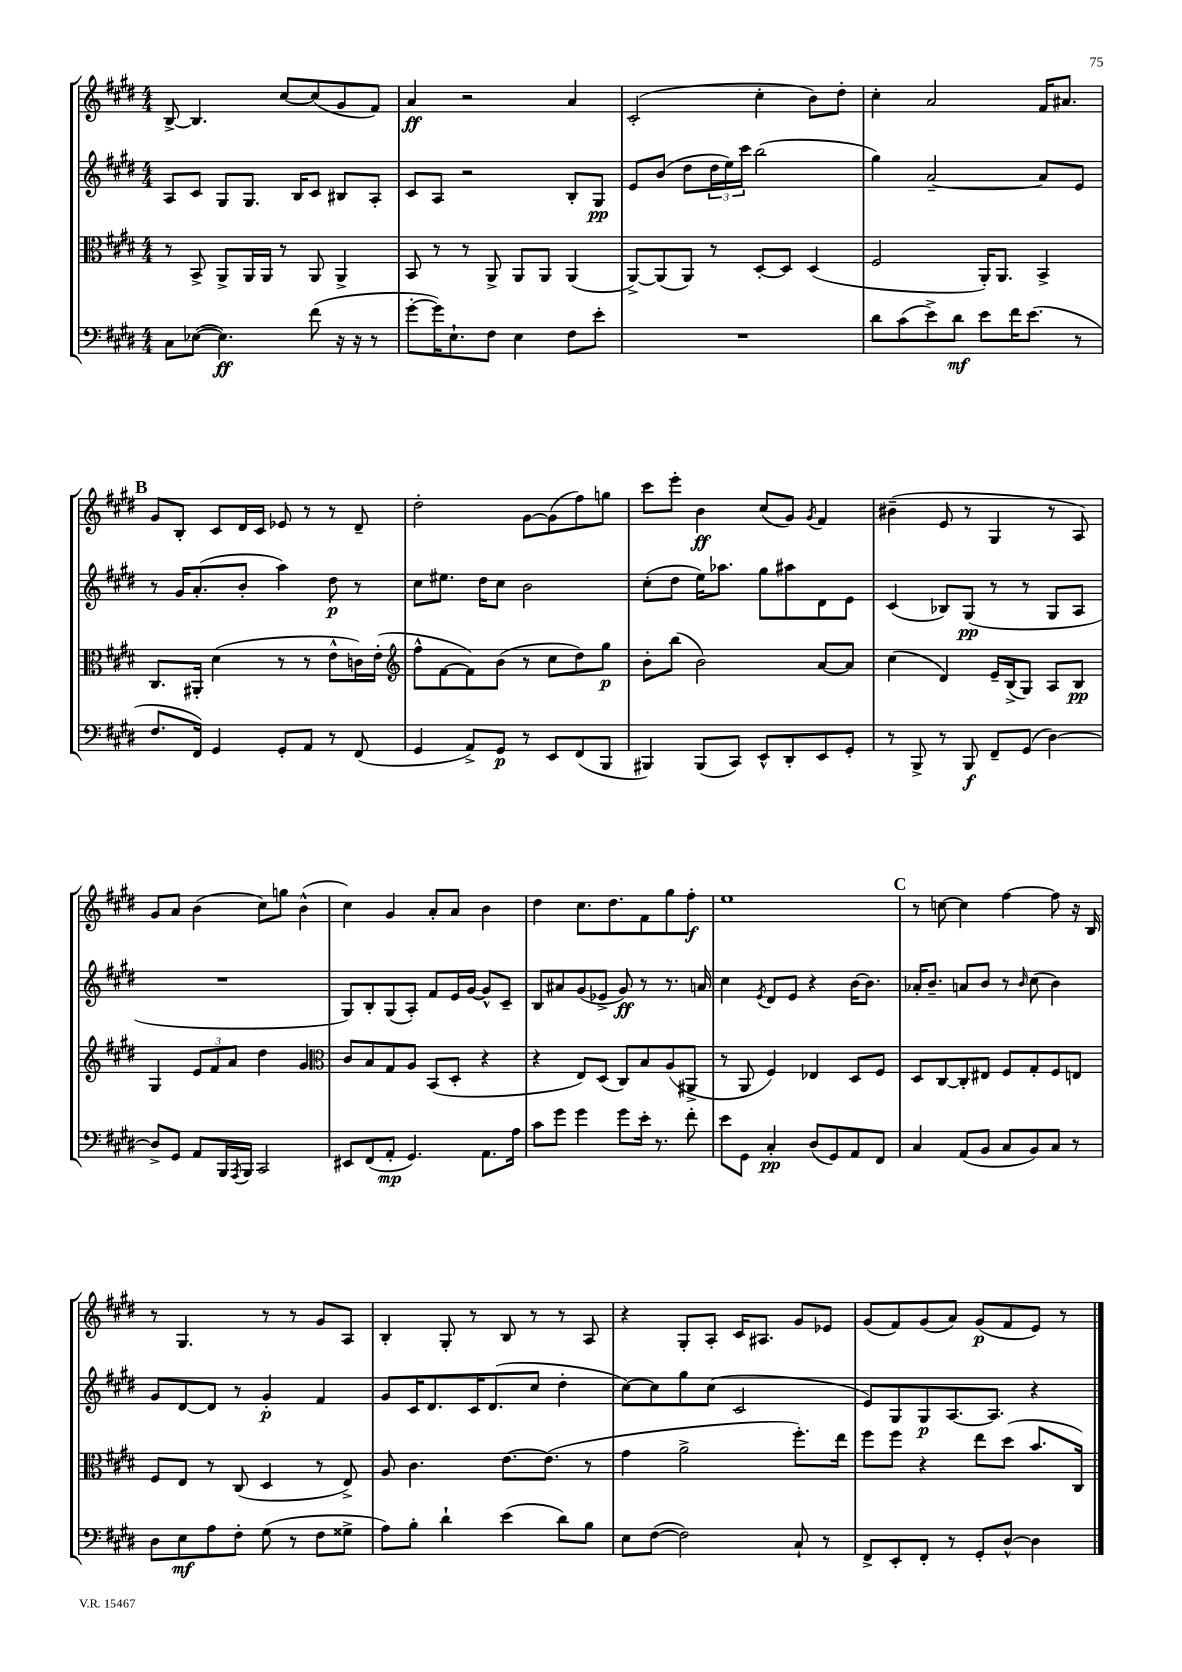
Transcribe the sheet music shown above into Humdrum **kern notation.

**kern	**dynam	**kern	**dynam	**kern	**dynam	**kern	**dynam
*part4	*part4	*part3	*part3	*part2	*part2	*part1	*part1
*staff4	*staff4	*staff3	*staff3	*staff2	*staff2	*staff1	*staff1
*clefF4	*	*clefC3	*	*clefG2	*	*clefG2	*
*k[f#c#g#d#]	*	*k[f#c#g#d#]	*	*k[f#c#g#d#]	*	*k[f#c#g#d#]	*
*M4/4	*	*M4/4	*	*M4/4	*	*M4/4	*
=9	=9	=9	=9	=9	=9	=9	=9
8C#\L	.	8r	.	8A/L	.	[8B^/	.
([8E-X\J	.	8BB^/	.	8c#/J	.	4.B/]	.
4.E-\])	ff	8AA^/L	.	8G#/L	.	.	.
.	.	16AA/L	.	8.G#/J	.	.	.
.	.	16AA/JJ	.	.	.	.	.
.	.	8r	.	.	.	[8cc#/L	.
.	.	.	.	16B/KL	.	.	.
(8f#\	.	8AA/	.	8c#/J	.	(8cc#/]	.
16r	.	4AA^/	.	8B#X/L	.	8g#/	.
16r	.	.	.	.	.	.	.
8r	.	.	.	8A'/J	.	8f#/J)	.
=10	=10	=10	=10	=10	=10	=10	=10
[8g#'\L	.	8BB/	.	8c#/L	.	4a/	ff
16g#\K])	.	8r	.	8A/J	.	.	.
8.E`\	.	.	.	.	.	.	.
.	.	8r	.	2r	.	2r	.
8F#\J	.	8AA^/	.	.	.	.	.
4E\	.	8AA/L	.	.	.	.	.
.	.	8AA/J	.	.	.	.	.
8F#\L	.	(4AA/	.	8B'/L	.	4a/	.
8e'\J	.	.	.	8G#/J	pp	.	.
=11	=11	=11	=11	=11	=11	=11	=11
1r	.	[8AA^/L)	.	8e/L	.	(2c#'/	.
.	.	(8AA/]	.	(8b/J	.	.	.
.	.	8AA/J)	.	8dd#\L	.	.	.
.	.	8r	.	24dd#\L	.	.	.
.	.	.	.	24ee\)	.	.	.
.	.	.	.	24ccc#\JJ	.	.	.
.	.	[8D#'/L	.	(2bb\	.	4cc#'\	.
.	.	8D#/J]	.	.	.	.	.
.	.	(4D#/	.	.	.	8b\L)	.
.	.	.	.	.	.	8dd#'\J	.
=12	=12	=12	=12	=12	=12	=12	=12
8d#\L	.	2F#/	.	4gg#\)	.	4cc#'\	.
(8c#\	.	.	.	.	.	.	.
8e^\)	.	.	.	[2a~/	.	2a/	.
8d#\J	mf	.	.	.	.	.	.
8e\L	.	16AA'/KL)	.	.	.	.	.
.	.	8.AA/J	.	.	.	.	.
16f#\K	.	.	.	.	.	.	.
(8.e\J	.	.	.	.	.	.	.
.	.	4BB^/	.	8a/L]	.	16f#/KL	.
.	.	.	.	.	.	8.a#X/J	.
8r	.	.	.	8e/J	.	.	.
!!LO:LB:g=z
!!LO:REH:place=s1:t=B
=13	=13	=13	=13	=13	=13	=13	=13
8.F#/L	.	8.C#/L	.	8r	.	8g#/L	.
.	.	.	.	16g#/KL	.	8B'/J	.
16FF#/Jk)	.	16AA#X'/Jk	.	(8.a'/	.	.	.
4GG#/	.	(4d#\	.	.	.	8c#/L	.
.	.	.	.	8b'/J	.	16d#/L	.
.	.	.	.	.	.	16c#/JJ	.
8GG#'/L	.	8r	.	4aa\)	.	8e-X/	.
8AA/J	.	8r	.	.	.	8r	.
8r	.	8e^^\L	.	8dd#\	p	8r	.
(8FF#/	.	16cn\L)	.	8r	.	8d#~/	.
.	.	(16e'\JJ	.	.	.	.	.
=14	=14	=14	=14	=14	=14	=14	=14
*	*	*clefG2	*	*	*	*	*
4GG#/	.	8ff#^^\L	.	8cc#\L	.	2dd#'\	.
.	.	[8f#\	.	8.ee#X\J	.	.	.
8AA^/L)	.	8f#\])	.	.	.	.	.
.	.	.	.	16dd#\KL	.	.	.
8GG#/J	p	(8b\J	.	8cc#\J	.	.	.
8r	.	8r	.	2b\	.	[8g#\L	.
8EE/L	.	8cc#\L	.	.	.	(8g#\]	.
(8FF#/	.	8dd#\)	.	.	.	8ff#\)	.
8BBB/J	.	8gg#\J	p	.	.	8ggn\J	.
=15	=15	=15	=15	=15	=15	=15	=15
4BBB#X/)	.	8b'\L	.	(8cc#'\L	.	8ccc#\L	.
.	.	(8bb\J	.	8dd#\J	.	8eee'\J	.
(8BBB#/L	.	2b\)	.	16ee\KL)	.	4b\	ff
.	.	.	.	8.aa-X\J	.	.	.
8CC#/J)	.	.	.	.	.	.	.
8EE^^/L	.	.	.	8gg#\L	.	(8cc#/L	.
8DD#'/	.	.	.	8aa#X\	.	8g#/J)	.
.	.	.	.	.	.	8qg#/	.
8EE/	.	[8a/L	.	8d#\	.	4f#/	.
8GG#'/J	.	8a/J]	.	8e\J	.	.	.
=16	=16	=16	=16	=16	=16	=16	=16
8r	.	(4cc#\	.	(4c#/	.	(4b#X~\	.
8BBB^/	.	.	.	.	.	.	.
8r	.	4d#/)	.	8B-X/L)	.	8e/	.
8BBB/	f	.	.	(8G#/J	pp	8r	.
8FF#~/L	.	16e~/LL	.	8r	.	4G#/	.
.	.	(16B^/J	.	.	.	.	.
(8GG#/J	.	8G#/J)	.	8r	.	.	.
[4D#\)	.	8A/L	.	8G#/L	.	8r	.
.	.	8B/J	pp	8A/J	.	8A/)	.
!!LO:LB:g=z
=17	=17	=17	=17	=17	=17	=17	=17
8D#^/L]	.	4G#/	.	1r	.	8g#/L	.
8GG#/J	.	.	.	.	.	8a/J	.
8AA/L	.	12e/L	.	.	.	(4b\	.
.	.	12f#/	.	.	.	.	.
16BBB/L	.	.	.	.	.	.	.
.	.	12a/J	.	.	.	.	.
8qAAA/	.	.	.	.	.	.	.
16BBB/JJ	.	.	.	.	.	.	.
2CC#/	.	4dd#\	.	.	.	8cc#\L)	.
.	.	.	.	.	.	8ggn\J	.
.	.	4g#/	.	.	.	(4b^^\	.
=18	=18	=18	=18	=18	=18	=18	=18
*	*	*clefC3	*	*	*	*	*
8EE#X/L	.	8c#/L	.	8G#/L)	.	4cc#\)	.
(8FF#/	.	8B/	.	8B'/	.	.	.
8AA'/J	mp	8G#/	.	(8G#/	.	4g#/	.
4.GG#/)	.	8A/J	.	8A'/J)	.	.	.
.	.	(8BB/L	.	8f#/L	.	8a'/L	.
.	.	8D#'/J	.	16e/L	.	8a/J	.
.	.	.	.	[16g#/JJ	.	.	.
8.AA\L	.	4r	.	8g#^^/L]	.	4b\	.
.	.	.	.	8c#~/J	.	.	.
16A\Jk	.	.	.	.	.	.	.
=19	=19	=19	=19	=19	=19	=19	=19
8c#\L	.	4r	.	8B/L	.	4dd#\	.
8g#\J	.	.	.	8a#X/	.	.	.
4g#\	.	8E/L)	.	(8g#/	.	8.cc#\L	.
.	.	(8D#/J	.	8e-X^/J	.	.	.
.	.	.	.	.	.	8.dd#\	.
8g#\L	.	8C#/L)	.	8g#/)	ff	.	.
16e'\Jk	.	8B/	.	8r	.	8f#\	.
8.r	.	.	.	.	.	.	.
.	.	(8A/	.	8.r	.	8gg#\	.
8f#'\	.	8AA#X^/J	.	.	.	8ff#'\J	f
.	.	.	.	16an/	.	.	.
=20	=20	=20	=20	=20	=20	=20	=20
8e\L	.	8r	.	4cc#\	.	1ee	.
8GG#\J	.	8AA/	.	.	.	.	.
.	.	.	.	8qe/	.	.	.
4C#'/	pp	4F#/)	.	8d#/L	.	.	.
.	.	.	.	8e/J	.	.	.
(8D#/L	.	4E-X/	.	4r	.	.	.
8GG#/)	.	.	.	.	.	.	.
8AA/	.	8D#/L	.	[16b\KL	.	.	.
.	.	.	.	8.b\J]	.	.	.
8FF#/J	.	8F#/J	.	.	.	.	.
!!LO:REH:place=s1:t=C
=21	=21	=21	=21	=21	=21	=21	=21
4C#/	.	8D#/L	.	16a-X'/KL	.	8r	.
.	.	.	.	8.b~/J	.	.	.
.	.	[8C#/	.	.	.	[8ccn\	.
(8AA/L	.	8C#'/]	.	8an/L	.	4cc\]	.
8BB/J	.	8E#X/J	.	8b/J	.	.	.
8C#/L	.	8F#/L	.	8r	.	[4ff#\	.
.	.	.	.	16qqb/	.	.	.
8BB/)	.	8G#'/	.	(8cc#\	.	.	.
8C#/J	.	8F#/	.	4b\)	.	8ff#\]	.
8r	.	8En/J	.	.	.	16r	.
.	.	.	.	.	.	16B/	.
!!LO:LB:g=z
=22	=22	=22	=22	=22	=22	=22	=22
8D#\L	.	8F#/L	.	8g#/L	.	8r	.
8E\	mf	8E/J	.	[8d#/	.	4.G#/	.
8A\	.	8r	.	8d#/J]	.	.	.
8F#'\J	.	(8C#/	.	8r	.	.	.
(8G#\	.	4D#/	.	4g#'/	p	8r	.
8r	.	.	.	.	.	8r	.
8F#\L	.	8r	.	4f#/	.	8g#/L	.
8G##X^\J	.	8E^/)	.	.	.	8A/J	.
=23	=23	=23	=23	=23	=23	=23	=23
8A\L)	.	8A/	.	8g#/L	.	4B'/	.
8B'\J	.	4.c#\	.	16c#/K	.	.	.
.	.	.	.	8.d#/	.	.	.
4d#`\	.	.	.	.	.	8G#'/	.
.	.	.	.	16c#/K	.	8r	.
.	.	.	.	(8.d#/	.	.	.
(4e\	.	[8.e\L	.	.	.	8B/	.
.	.	.	.	8cc#/J	.	8r	.
.	.	(8.e\J]	.	.	.	.	.
8d#\L)	.	.	.	4dd#'\	.	8r	.
8B\J	.	8r	.	.	.	8A/	.
=24	=24	=24	=24	=24	=24	=24	=24
8E\L	.	4g#\	.	[8cc#\L)	.	4r	.
([8F#\J	.	.	.	8cc#\]	.	.	.
2F#\])	.	2a^\	.	8gg#\	.	8G#'/L	.
.	.	.	.	(8cc#\J	.	8A'/J	.
.	.	.	.	2c#/	.	16c#/KL	.
.	.	.	.	.	.	8.A#X/J	.
8C#`/	.	8.ff#'\L)	.	.	.	8g#/L	.
8r	.	.	.	.	.	8e-X/J	.
.	.	16ee\Jk	.	.	.	.	.
=25	=25	=25	=25	=25	=25	=25	=25
8FF#^/L	.	8ff#\L	.	8e/L)	.	(8g#/L	.
8EE'/	.	8ff#\J	.	8G#/	.	8f#/)	.
8FF#'/J	.	4r	.	8G#/	p	(8g#/	.
8r	.	.	.	[8.A/	.	8a/J)	.
8GG#'/L	.	8ee\L	.	.	.	(8g#/L	p
.	.	.	.	8.A/J]	.	.	.
[8D#^^/J	.	(8dd#\J	.	.	.	8f#/	.
4D#\]	.	8.b/L	.	4r	.	8e/J)	.
.	.	.	.	.	.	8r	.
.	.	16C#/Jk)	.	.	.	.	.
==	==	==	==	==	==	==	==
*-	*-	*-	*-	*-	*-	*-	*-
